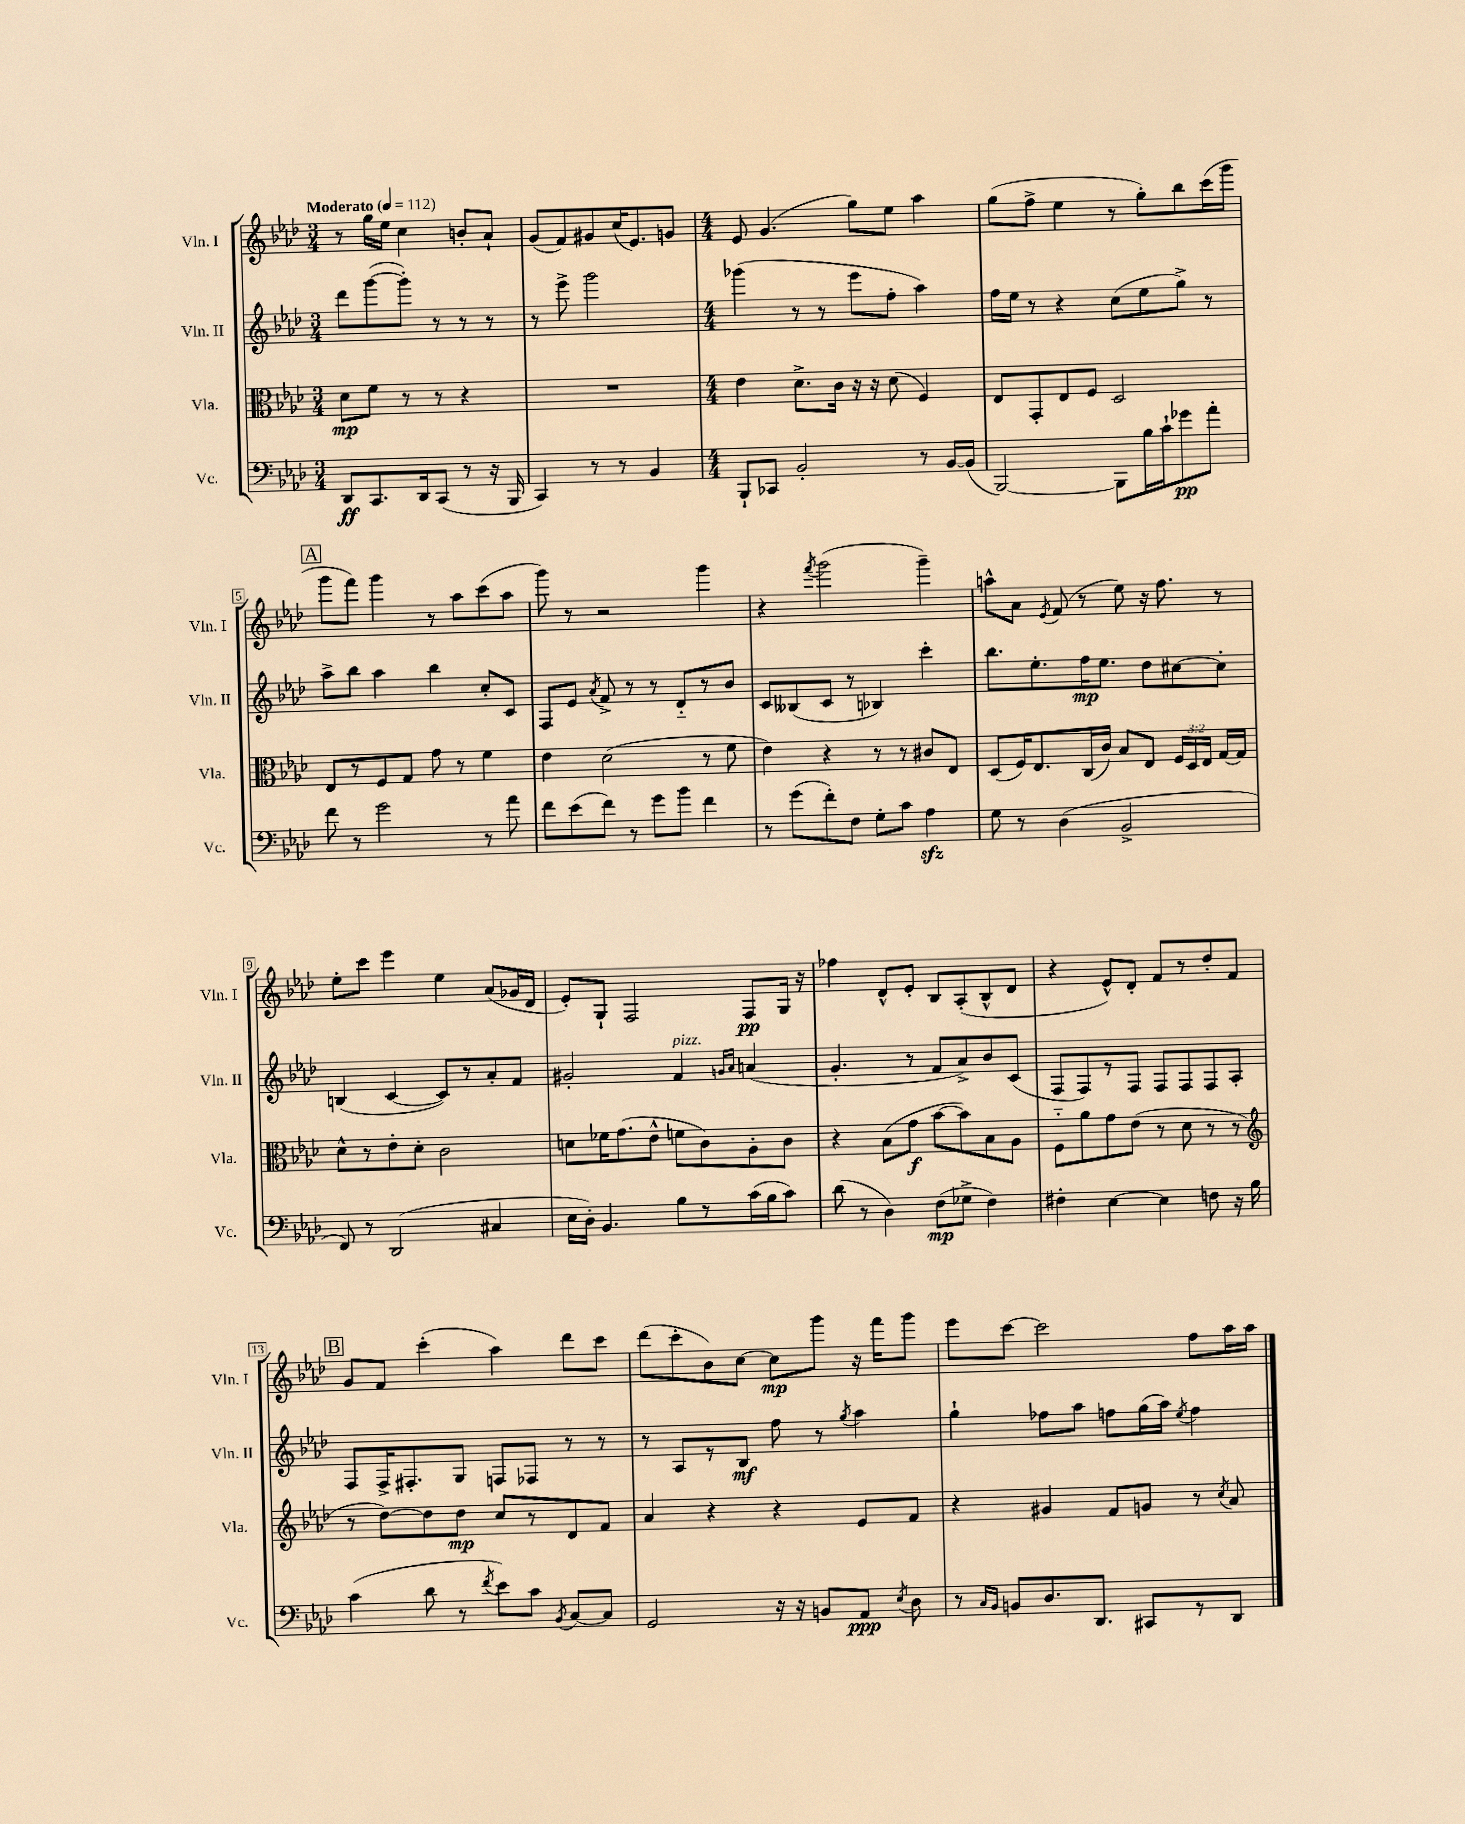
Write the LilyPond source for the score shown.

<<
\new StaffGroup <<
\new Staff = "s0" \with { instrumentName = "Vln. I" shortInstrumentName = "Vln. I" } {
    \clef treble \key aes \major \numericTimeSignature \time 3/4 \tempo "Moderato" 4 = 112
    \autoBeamOff r8 g''16[ ees''16] c''4 b'8[-. aes'8]-! |
    g'8[( f'8) gis'8 c''16( ees'8.) g'8] |
    \numericTimeSignature \time 4/4 ees'8 g'4.( g''8[) ees''8] aes''4 |
    g''8[( f''8]-> ees''4 r8 g''8[-.) bes''8 c'''16( g'''16] |
    \mark \markup { \box "A" } g'''8[ f'''8]) g'''4 r8 aes''8[ c'''8( aes''8] |
    g'''8) r8 r2 g'''4 |
    r4 \acciaccatura { f'''8 } g'''2( g'''4--) |
    a''8[-^ aes'8] \acciaccatura { ees'8 } f'8( r8 ees''8) r16 f''8. r8 |
    ees''8[-. c'''8] ees'''4 ees''4 aes'8[( ges'16 des'16] |
    ees'8[-.) g8]-! f2 f8[\pp g16] r16 |
    fes''4 des'8[-^ ees'8]-. bes8[ aes8-.( bes8-^ des'8] |
    r4 ees'8[-^) des'8]-. f'8[ r8 des''8-. f'8] |
    \mark \markup { \box "B" } g'8[ f'8] c'''4-.( aes''4) des'''8[ c'''8] |
    des'''8[( c'''8-. bes'8) c''8]~ c''8[\mp g'''8] r16 f'''16[ g'''8] |
    ees'''8[ c'''8]~ c'''2 f''8[ aes''16 aes''16] \bar "|." |
}
\new Staff = "s1" \with { instrumentName = "Vln. II" shortInstrumentName = "Vln. II" } {
    \clef treble \key aes \major \numericTimeSignature \time 3/4
    \autoBeamOff des'''8[ g'''8~( g'''8]-.) r8 r8 r8 |
    r8 ees'''8-> g'''2 |
    \numericTimeSignature \time 4/4 ges'''4( r8 r8 ees'''8[ f''8]-. aes''4) |
    f''16[ ees''16] r8 r4 c''8[( ees''8 g''8]->) r8 |
    \mark \markup { \box "A" } aes''8[-> bes''8] aes''4 bes''4 c''8[-. c'8] |
    f8[ ees'8] \acciaccatura { aes'8 } f'8-> r8 r8 des'8[-_ r8 bes'8] |
    c'8[ beses8( c'8] r8 bes4) c'''4-. |
    bes''8.[ ees''8.-. f''16\mp ees''8.] des''8[ cis''8~ cis''8]-. |
    b4( c'4~ c'8[) r8 aes'8-. f'8] |
    gis'2-. f'4^\markup { \italic "pizz." } \grace { g'16[ aes'16] } a'4( |
    g'4.-. r8 f'8[ aes'8->) bes'8 c'8]( |
    f8[ f8) r8 f8] f8[ f8 f8 aes8]-. |
    \mark \markup { \box "B" } f8[ f16-> fis8.-. g8] f8[ fes8] r8 r8 |
    r8 aes8[ r8 bes8]\mf f''8 r8 \acciaccatura { g''8 } aes''4 |
    g''4-! fes''8[ aes''8] f''8[ g''16( aes''16]) \acciaccatura { ees''8 } f''4 \bar "|." |
}
\new Staff = "s2" \with { instrumentName = "Vla." shortInstrumentName = "Vla." } {
    \clef alto \key aes \major \numericTimeSignature \time 3/4 \override Staff.TupletNumber.text = #tuplet-number::calc-fraction-text
    \autoBeamOff des'8[\mp f'8] r8 r8 r4 |
    R2. |
    \numericTimeSignature \time 4/4 ees'4 des'8.[-> c'16] r16 r16 des'8( f4) |
    ees8[ g,8-. ees8 f8] des2 |
    \mark \markup { \box "A" } ees8[ r8 f8 g8] g'8 r8 f'4 |
    ees'4 des'2( r8 f'8 |
    ees'4) r4 r8 r8 cis'8[ ees8] |
    des8[( f16) ees8. c16( c'16]) bes8[ ees8] \tuplet 3/2 { f16[ des16 ees16] } g16[~ g16] |
    des'8[-^ r8 ees'8-. des'8]-. c'2 |
    d'8[ fes'16 g'8.( ees'8]-^ f'8[ c'8) aes8-. c'8] |
    r4 bes8[( g'8]\f bes'8[~ bes'8) bes8 aes8] |
    f8[-_ aes'8 g'8 ees'8]( r8 des'8 r8 r8 |
    \mark \markup { \box "B" } \clef treble r8 des''8[~) des''8 des''8]\mp c''8[ r8 des'8 f'8] |
    aes'4 r4 r4 ees'8[ f'8] |
    r4 gis'4 f'8[ g'8] r8 \acciaccatura { c''8 } aes'8 \bar "|." |
}
\new Staff = "s3" \with { instrumentName = "Vc." shortInstrumentName = "Vc." } {
    \clef bass \key aes \major \numericTimeSignature \time 3/4
    \autoBeamOff des,8[\ff c,8. des,16 c,8]( r8 r16 bes,,16 |
    c,4) r8 r8 bes,4 |
    \numericTimeSignature \time 4/4 bes,,8[-! ces,8] bes,2-. r8 bes,16[~ bes,16]( |
    bes,,2~) bes,,8[ bes16 c'16-! ges'8\pp aes'8]-. |
    \mark \markup { \box "A" } f'8 r8 g'2 r8 aes'8 |
    f'8[ ees'8( f'8]) r8 g'8[ bes'8] f'4 |
    r8 g'8[( f'8-.) f8] g8[-. c'8] aes4\sfz |
    g8 r8 des4( bes,2-> |
    f,8) r8 des,2( cis4 |
    ees16[ des16]-.) bes,4. bes8[ r8 c'16( bes16 c'8]) |
    des'8( r8 des4) f8[\mp( ges8]-> f4) |
    fis4-. ees4~ ees4 f8 r16 bes16 |
    \mark \markup { \box "B" } c'4( des'8 r8 \acciaccatura { f'8 } ees'8[) c'8] \acciaccatura { bes,8 } c8[~ c8] |
    g,2 r16 r16 b,8[ aes,8]\ppp \acciaccatura { ees8 } des8 |
    r8 \grace { c16[ bes,16] } b,8[ des8. des,8.] cis,8[ r8 des,8] \bar "|." |
}
>>
>>
\layout { \context { \Score \override BarNumber.stencil = #(make-stencil-boxer 0.1 0.3 ly:text-interface::print) } }
